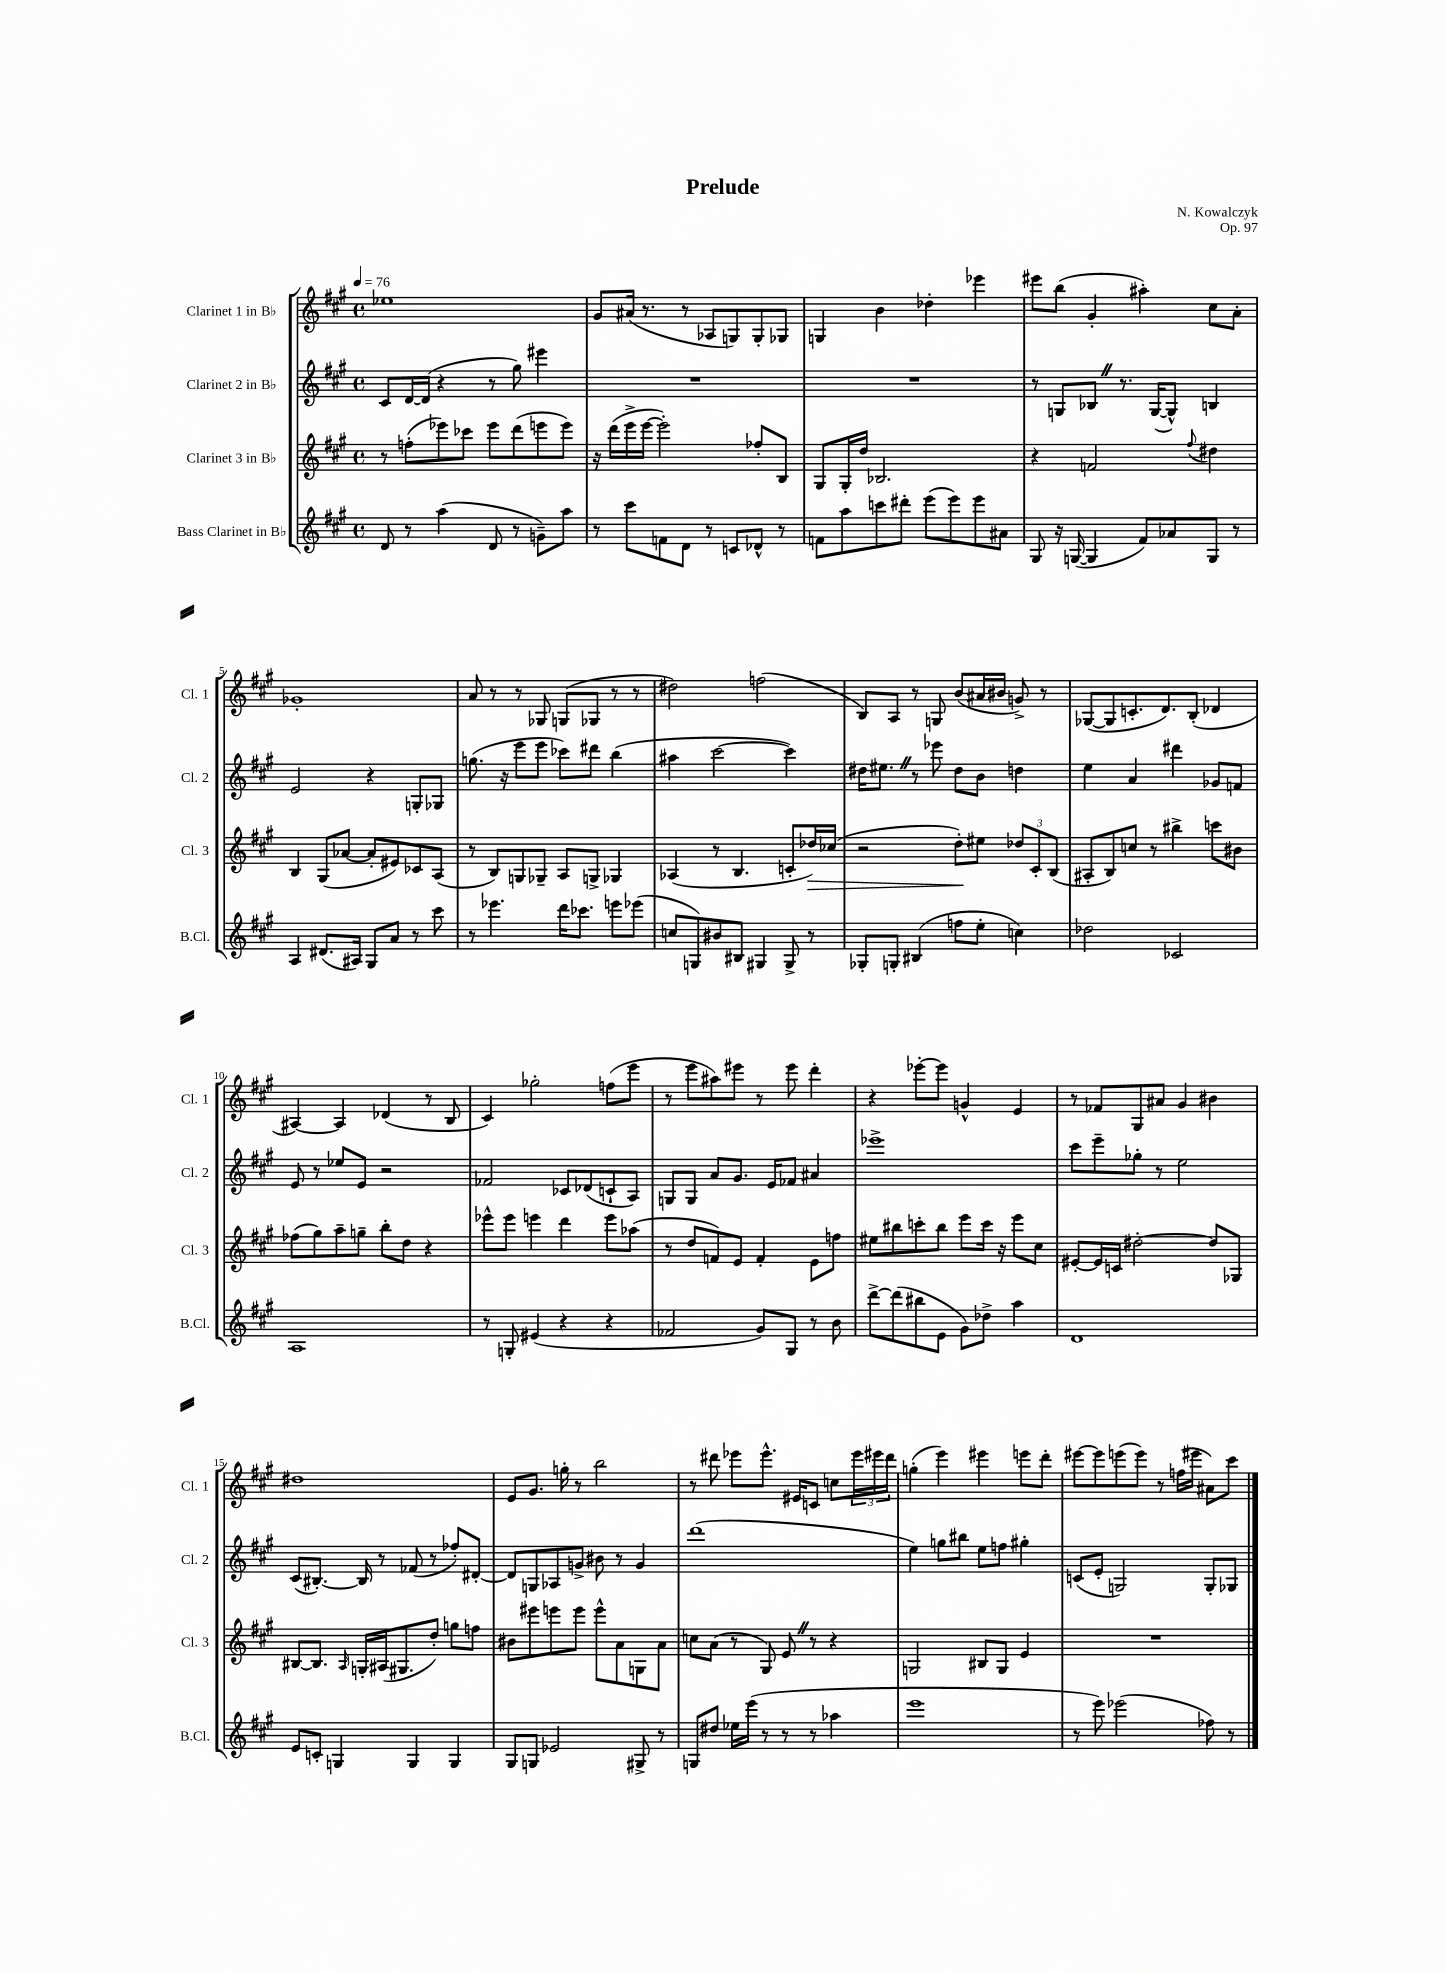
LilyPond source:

\header { title = "Prelude" composer = "N. Kowalczyk" opus = "Op. 97" }
<<
\new StaffGroup <<
\new Staff = "s0" \with { instrumentName = "Clarinet 1 in Bb" shortInstrumentName = "Cl. 1" } {
    \clef treble \key a \major \defaultTimeSignature \time 4/4 \tempo 4 = 76
    ees''1 |
    gis'8 ais'16( r8. r8 aes8 g8) g8-. ges8 |
    g4 b'4 des''4-. ees'''4 |
    eis'''8 b''8( gis'4-. ais''4-.) cis''8 a'8-. |
    ges'1-. |
    a'8 r8 r8 ges8 g8( ges8 r8 r8 |
    dis''2) f''2( |
    b8) a8 r8 g8 b'8( ais'16 bis'16 g'8->) r8 |
    ges8~( ges8 c'8.-. d'8.) b8-.( des'4 |
    ais4~) ais4 des'4( r8 b8 |
    cis'4) ges''2-. f''8( e'''8 |
    r8 e'''8 ais''8) eis'''8 r8 eis'''8 d'''4-. |
    r4 ees'''8~-. ees'''8 g'4-^ e'4 |
    r8 fes'8 gis8 ais'8 gis'4 bis'4 |
    dis''1 |
    e'8 gis'8. g''16-. r8 b''2 |
    r8 dis'''8 ees'''8 ees'''8.-^ eis'16 c'8 c''8 \tuplet 3/2 { ees'''16 eis'''16 dis'''16 } |
    g''4-.( e'''4) eis'''4 e'''8 d'''8-. |
    eis'''8~ eis'''8 e'''8( e'''8) r8 f''16( eis'''16 ais'8) cis'''8 \bar "|." |
}
\new Staff = "s1" \with { instrumentName = "Clarinet 2 in Bb" shortInstrumentName = "Cl. 2" } {
    \clef treble \key a \major \defaultTimeSignature \time 4/4
    cis'8 d'16~ d'16( r4 r8 gis''8) eis'''4 |
    R1 |
    R1 |
    r8 g8 bes8 \once \override BreathingSign.text = \markup { \musicglyph "scripts.caesura.straight" } \breathe r8. g16~( g8-^) b4 |
    e'2 r4 g8-. ges8 |
    g''8.( r16 e'''8 e'''8 ces'''8) dis'''8 b''4( |
    ais''4 cis'''2~ cis'''4) |
    dis''16 eis''8. \once \override BreathingSign.text = \markup { \musicglyph "scripts.caesura.straight" } \breathe r8 ees'''8 dis''8 b'8 d''4 |
    e''4 a'4 dis'''4 ges'8 f'8 |
    e'8 r8 ees''8 e'8 r2 |
    fes'2 ces'8 des'8( c'8-! a8) |
    g8 g8 a'8 gis'8. e'16 fes'8 ais'4 |
    ees'''1-> |
    cis'''8 e'''8-- ges''8-. r8 e''2 |
    cis'8( bis8.~-.) bis16 r8 fes'8( r8 fes''8-.) dis'8~-. |
    dis'8 g8 aes8 g'8-> bis'8 r8 g'4 |
    d'''1( |
    e''4) g''8 bis''8 e''8 f''8 gis''4-. |
    c'8( e'8-. g2) g8-. ges8 \bar "|." |
}
\new Staff = "s2" \with { instrumentName = "Clarinet 3 in Bb" shortInstrumentName = "Cl. 3" } {
    \clef treble \key a \major \defaultTimeSignature \time 4/4
    r8 f''8-.( ees'''8) ces'''8 ees'''8 d'''8( e'''8 e'''8) |
    r16 d'''16( e'''16-> e'''16~ e'''2-.) fes''8-. b8 |
    gis8 gis16-. d''16 bes2. |
    r4 f'2 \appoggiatura { fis''8 } dis''4 |
    b4 gis8( aes'8~ aes'8-. eis'8) ces'8 a8( |
    r8 b8) g8 ges8-- a8 g8-> ges4 |
    aes4( r8 b4. c'8-. des''16\>) ces''16( |
    r2 d''8-.\!) eis''8 \tuplet 3/2 { des''8 cis'8-. b8( } |
    ais8-. b8) c''8 r8 bis''4-> c'''8 bis'8 |
    fes''8( gis''8) a''8-- g''8-- b''8-. d''8 r4 |
    ees'''8-^ ees'''8 e'''4 d'''4 e'''8 aes''8( |
    r8 d''8 f'8) e'8 f'4-. e'8 f''8 |
    eis''8 bis''8 c'''8-. bis''8 e'''8 c'''16 r16 e'''8 cis''8 |
    eis'8~-. eis'16 c'16 dis''2~-. dis''8 ges8 |
    bis8~ bis8. \grace { a16 } g16-. ais16( gis8. d''8-.) g''8 f''8 |
    bis'8 eis'''8 e'''8 e'''8 e'''8-^ a'8 g8 a'8 |
    c''8 a'8( r8 gis8) e'8 \once \override BreathingSign.text = \markup { \musicglyph "scripts.caesura.straight" } \breathe r8 r4 |
    g2 bis8 g8 e'4 |
    R1 \bar "|." |
}
\new Staff = "s3" \with { instrumentName = "Bass Clarinet in Bb" shortInstrumentName = "B.Cl." } {
    \clef treble \key a \major \defaultTimeSignature \time 4/4
    d'8 r8 a''4( d'8 r8 g'8--) a''8 |
    r8 cis'''8 f'8 d'8 r8 c'8 des'8-^ r8 |
    f'8 a''8 c'''8 dis'''8-. e'''8( e'''8) e'''8 ais'8 |
    gis8 r16 g16~( g4 fis'8) aes'8 g8 r8 |
    a4 dis'8.( ais16) gis8 a'8 r8 cis'''8 |
    r8 ees'''4. d'''16 ces'''8. e'''8 ees'''8( |
    c''8 g8) bis'8 bis8 gis4 gis8-> r8 |
    ges8-. g8-. bis4( f''8 e''8-. c''4) |
    des''2 ces'2 |
    a1 |
    r8 g8-. eis'4( r4 r4 |
    fes'2 gis'8) gis8 r8 b'8 |
    d'''8~-> d'''8( bis''8 e'8 gis'8) des''8-> a''4 |
    d'1 |
    e'8 c'8-. g4 g4 g4 |
    gis8 g8 ees'2 gis8-> r8 |
    g8 dis''8 ees''16 e'''16( r8 r8 r8 aes''4 |
    e'''1 |
    r8 e'''8) ees'''2( fes''8) r8 \bar "|." |
}
>>
>>
